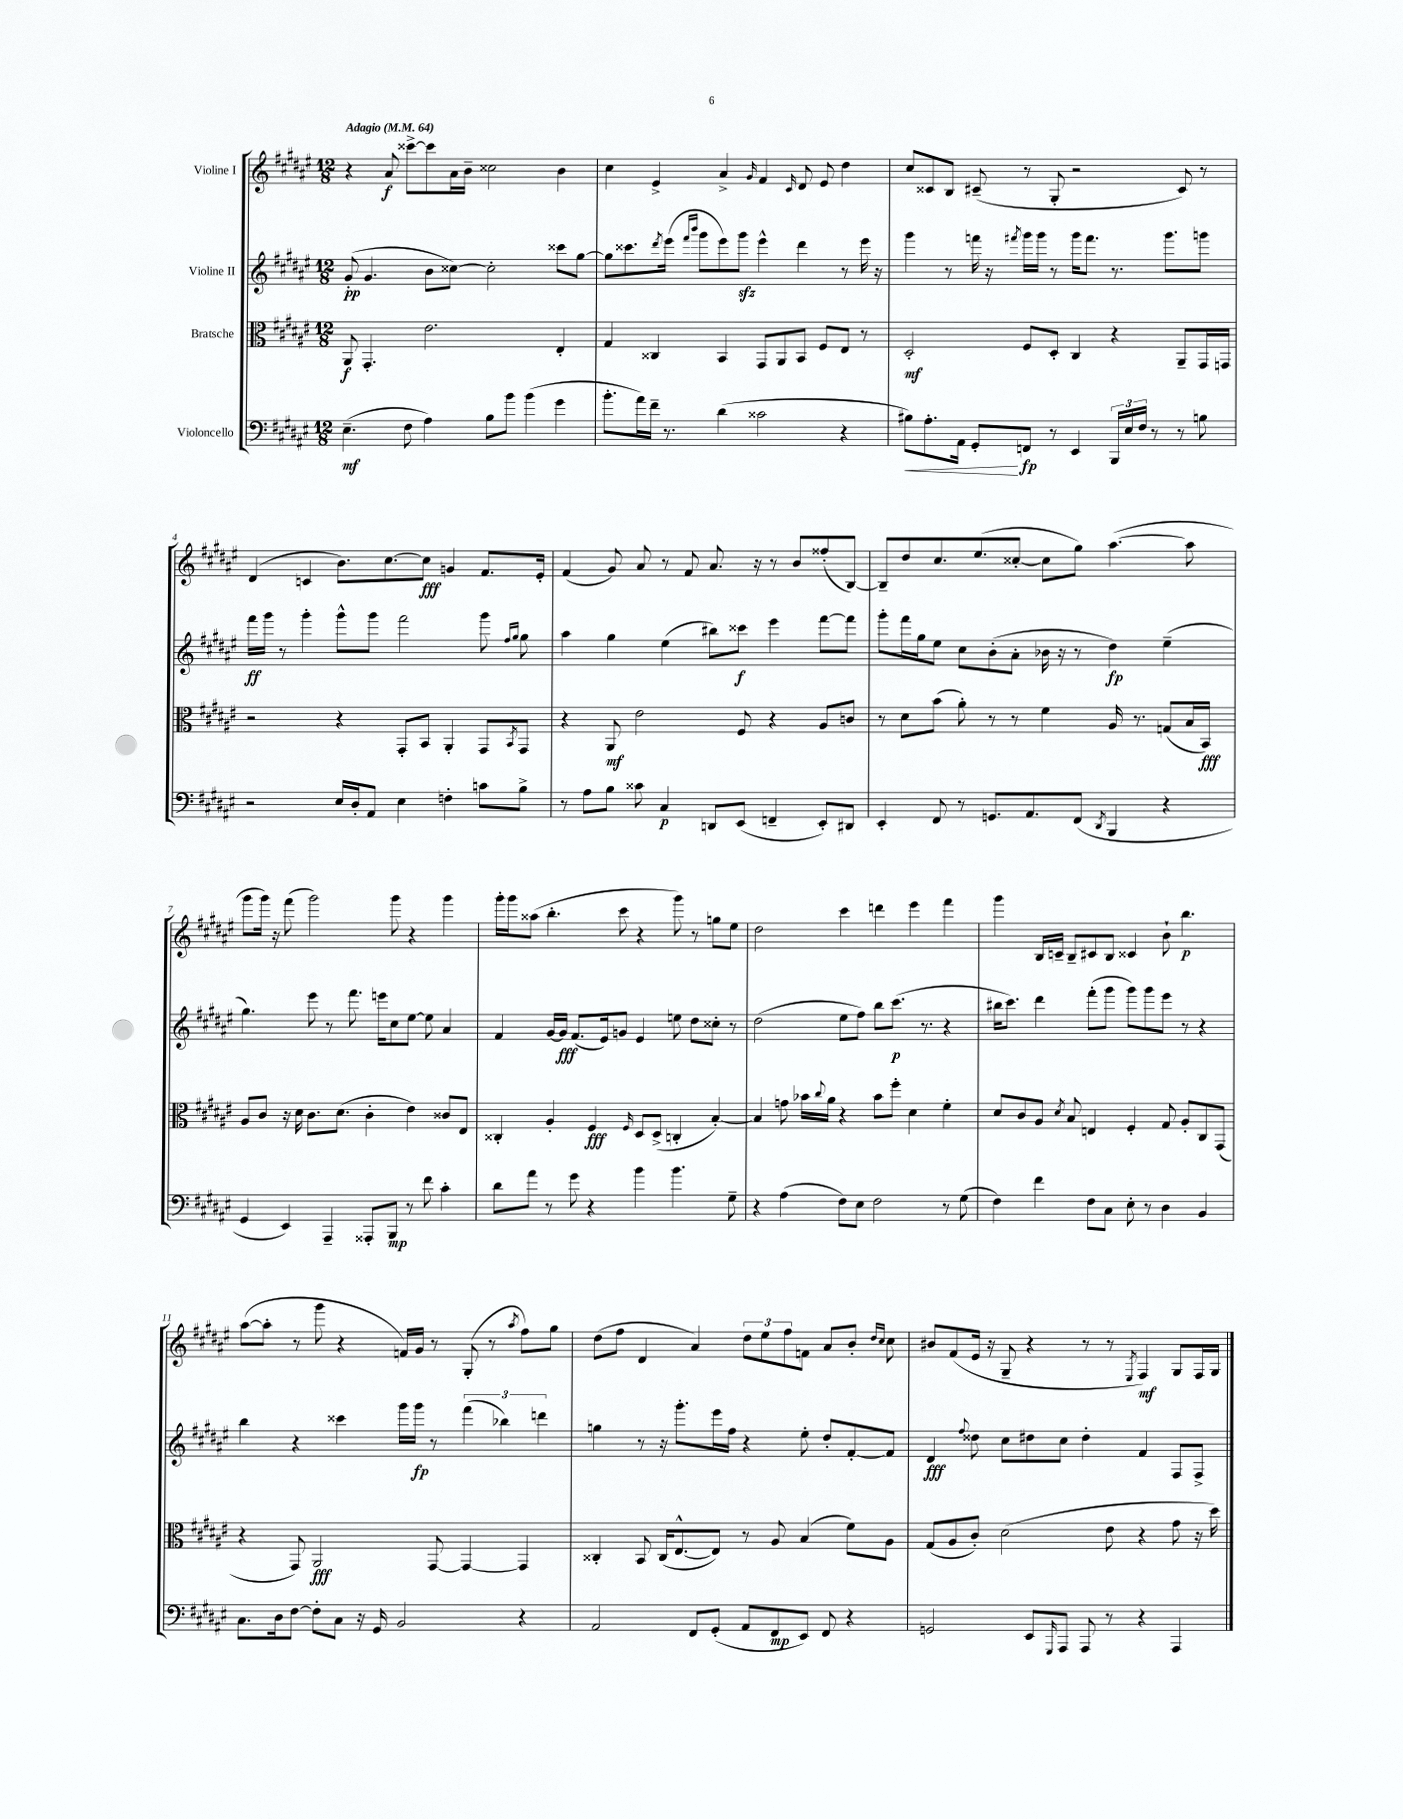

**kern	**dynam	**kern	**dynam	**kern	**dynam	**kern	**dynam
*part4	*part4	*part3	*part3	*part2	*part2	*part1	*part1
*staff4	*staff4	*staff3	*staff3	*staff2	*staff2	*staff1	*staff1
*I"Violoncello	*	*I"Bratsche	*	*I"Violine II	*	*I"Violine I	*
*clefF4	*	*clefC3	*	*clefG2	*	*clefG2	*
*k[f#c#g#d#a#e#]	*	*k[f#c#g#d#a#e#]	*	*k[f#c#g#d#a#e#]	*	*k[f#c#g#d#a#e#]	*
*M12/8	*	*M12/8	*	*M12/8	*	*M12/8	*
*MM64	*	*MM64	*	*MM64	*	*MM64	*
=1	=1	=1	=1	=1	=1	=1	=1
!	!	!	!	!	!	!LO:TX:a:B:t=Adagio	!
(4.E#~\	mf	8AA#/	f	(8g#'/	pp	4r	.
.	.	4.GG#'/	.	4.g#/	.	.	.
.	.	.	.	.	.	8a#/	f
8F#\	.	.	.	.	.	[8ccc##X^\L	.
4A#\)	.	2.e#\	.	8b\L	.	8ccc##\]	.
.	.	.	.	[8cc##X\J)	.	16a#\L	.
.	.	.	.	.	.	16b~\JJ	.
8B\L	.	.	.	2cc##'\]	.	2cc##X\	.
8b\J	.	.	.	.	.	.	.
(4b\	.	.	.	.	.	.	.
4g#\	.	4E#'/	.	8ccc##X\L	.	4b\	.
.	.	.	.	[8gg#\J	.	.	.
=2	=2	=2	=2	=2	=2	=2	=2
8.b'\L	.	4G#/	.	8gg#\L]	.	4cc#\	.
.	.	.	.	8.ccc##X\	.	.	.
16a#\L)	.	.	.	.	.	.	.
16f#~\JJ	.	4C##X/	.	.	.	4e#^/	.
.	.	.	.	8qddd#/	.	.	.
8.r	.	.	.	(16eee#\Jk	.	.	.
.	.	.	.	16qqfff#/LL	.	.	.
.	.	.	.	16qqbbb/JJ	.	.	.
.	.	.	.	8ggg#\L	.	.	.
(4d#\	.	4BB/	.	8eee#\)	.	4a#^/	.
.	.	.	.	8ggg#zz\J	.	.	.
.	.	.	.	.	.	16qqg#/	.
2c##X\	.	8GG#/L	.	4eee#^^\	.	4f#/	.
.	.	8AA#/	.	.	.	.	.
.	.	.	.	.	.	16qqc#/	.
.	.	8BB/J	.	4ddd#\	.	8d#/	.
.	.	8F#/L	.	.	.	8e#/	.
4r	.	8E#/J	.	8r	.	4dd#\	.
.	.	8r	.	16eee#\	.	.	.
.	.	.	.	16r	.	.	.
=3	=3	=3	=3	=3	=3	=3	=3
!	!LO:HP:b	!	!	!	!	!	!
8B#X\L)	<	2D#'/	mf	4ggg#\	.	8cc#/L	.
8.A#'\	.	.	.	.	.	8c##X/	.
.	.	.	.	8r	.	8B/J	.
16AA#\Jk	.	.	.	.	.	.	.
8GG#'/L	.	.	.	16fffn\	.	(8c#X~/	.
.	.	.	.	16r	.	.	.
.	.	.	.	8qfff#X/	.	.	.
8FFn/J	[ fp	8F#/L	.	16ggg#\LL	.	8r	.
.	.	.	.	16ggg#\JJ	.	.	.
8r	.	8D#'/J	.	8r	.	8G#'/	.
4EE#/	.	4C#/	.	16ggg#\KL	.	2r	.
.	.	.	.	8.fff#\J	.	.	.
24BBB/LL	.	4r	.	8.r	.	.	.
24E#/	.	.	.	.	.	.	.
24F#/JJ	.	.	.	.	.	.	.
8r	.	.	.	.	.	.	.
.	.	.	.	8.ggg#\L	.	.	.
8r	.	8AA#~/L	.	.	.	8c#/)	.
8Bn\	.	16GG#/L	.	8gggn\J	.	8r	.
.	.	16GGn/JJ	.	.	.	.	.
!!LO:LB:g=z
=4	=4	=4	=4	=4	=4	=4	=4
2r	.	2r	.	16fff#\LL	ff	(4d#/	.
.	.	.	.	16ggg#\JJ	.	.	.
.	.	.	.	8r	.	.	.
.	.	.	.	4ggg#'\	.	4cn/	.
16E#/LL	.	4r	.	8ggg#^^\L	.	8.b\L)	.
16D#'/J	.	.	.	.	.	.	.
8AA#/J	.	.	.	8ggg#\J	.	.	.
.	.	.	.	.	.	[8.cc#\	.
4E#\	.	8GG#'/L	.	2fff#\	.	.	.
.	.	8BB/J	.	.	.	8cc#\J]	fff
4Fn'\	.	4AA#'/	.	.	.	4gn/	.
8cn\L	.	8GG#/L	.	8ggg#\	.	8.f#/L	.
.	.	.	.	16qqff#/LL	.	.	.
.	.	8qBB/	.	16qqgg#/JJ	.	.	.
8B^\J	.	8GG#/J	.	8gg#\	.	.	.
.	.	.	.	.	.	16e#'/Jk	.
=5	=5	=5	=5	=5	=5	=5	=5
8r	.	4r	.	4aa#\	.	(4f#/	.
8A#\L	.	.	.	.	.	.	.
8B\J	.	8AA#/	mf	4gg#\	.	8g#/)	.
8c##X\	.	2e#\	.	.	.	8a#/	.
4C#/	p	.	.	(4ee#\	.	8r	.
.	.	.	.	.	.	8f#/	.
8DDn/L	.	.	.	8bb#X\L)	.	8.a#/	.
(8EE#/J	.	8F#/	.	8ccc##X\J	f	.	.
.	.	.	.	.	.	16r	.
4FFn~/	.	4r	.	4eee#\	.	8r	.
.	.	.	.	.	.	8b/L	.
8EE#'/L)	.	8A#/L	.	[8fff#\L	.	(8ff##X'/	.
8DD#X/J	.	8cn/J	.	8fff#\J]	.	[8B/J)	.
=6	=6	=6	=6	=6	=6	=6	=6
4EE#'/	.	8r	.	8ggg#'\L	.	8B~/L]	.
.	.	8d#\L	.	16fff#\L	.	8dd#/	.
.	.	.	.	16gg#\J	.	.	.
8FF#/	.	(8b\J	.	8ee#\J	.	8.cc#/	.
8r	.	8a#'\)	.	8cc#\L	.	.	.
.	.	.	.	.	.	(8.ee#/	.
8.GGn/L	.	8r	.	(8b'\	.	.	.
.	.	8r	.	8a#'\J	.	[8cc##X'/J	.
8.AA#/	.	.	.	.	.	.	.
.	.	4f#\	.	16b-X\	.	8cc##\L]	.
.	.	.	.	16r	.	.	.
(8FF#/J	.	.	.	8r	.	8gg#\J)	.
8qDD#/	.	.	.	.	.	.	.
4BBB/	.	16A#/	.	4dd#\)	fp	([4.aa#\	.
.	.	8.r	.	.	.	.	.
4r	.	(8Gn/L	.	(4ee#~\	.	.	.
.	.	16B/L	.	.	.	8aa#\]	.
.	.	16BB/JJ)	fff	.	.	.	.
!!LO:LB:g=z
=7	=7	=7	=7	=7	=7	=7	=7
4GG#/	.	8A#/L	.	4.gg#\)	.	8ggg#\L	.
.	.	8c#/J	.	.	.	16ggg#\Jk)	.
.	.	.	.	.	.	16r	.
4EE#/)	.	16r	.	.	.	(8fff#\	.
.	.	16d#\	.	.	.	.	.
.	.	8.c#\L	.	8eee#\	.	2ggg#\)	.
4AAA#~/	.	.	.	8r	.	.	.
.	.	(8.d#\J	.	.	.	.	.
.	.	.	.	8.fff#\	.	.	.
8AAA##X'/L	.	4c#'\	.	.	.	.	.
.	.	.	.	16eeen\KL	.	.	.
8BBB/J	mp	.	.	8cc#\	.	8ggg#\	.
8r	.	4e#\)	.	[8ee#\J	.	4r	.
8f#\	.	.	.	8ee#\]	.	.	.
4c#'\	.	8c##X/L	.	4a#/	.	4ggg#\	.
.	.	8E#/J	.	.	.	.	.
=8	=8	=8	=8	=8	=8	=8	=8
8d#\L	.	4C##X'/	.	4f#/	.	16ggg#'\LL	.
.	.	.	.	.	.	16ggg#\J	.
8a#\J	.	.	.	.	.	(8aa##X\J	.
8r	.	4A#'/	.	[16g#/LL	.	4.bb'\	.
.	.	.	.	16g#/JJ]	fff	.	.
8g#\	.	.	.	(8.f#/L	.	.	.
4r	.	4F#/	fff	.	.	.	.
.	.	.	.	16e#/k)	.	.	.
.	.	.	.	8gn/J	.	8ccc#\	.
.	.	16qqF#/	.	.	.	.	.
4b\	.	8D#/L	.	4e#/	.	4r	.
.	.	(8D#^/J	.	.	.	.	.
4.b\	.	4Cn'/	.	8een\	.	8ggg#\)	.
.	.	.	.	8dd#\L	.	8r	.
.	.	[4B'/)	.	8cc##X'\J	.	8ggn\L	.
8G#~\	.	.	.	8r	.	8ee#\J	.
=9	=9	=9	=9	=9	=9	=9	=9
4r	.	4B/]	.	(2dd#\	.	2dd#\	.
(4A#\	.	8gn\	.	.	.	.	.
.	.	16b-X\LL	.	.	.	.	.
.	.	8qqcc#/	.	.	.	.	.
.	.	16a#\JJ	.	.	.	.	.
8F#\L)	.	4r	.	8ee#\L	.	4ccc#\	.
8E#\J	.	.	.	8ff#\J)	.	.	.
2F#\	.	8b-\L	.	8bb\L	.	4dddn\	.
.	.	8ff#'\J	.	(8.ccc#\J	p	.	.
.	.	4d#\	.	.	.	4eee#\	.
.	.	.	.	8.r	.	.	.
8r	.	4f#'\	.	4r	.	4fff#\	.
(8G#\	.	.	.	.	.	.	.
=10	=10	=10	=10	=10	=10	=10	=10
4F#\)	.	8d#/L	.	16bb#X\KL	.	4ggg#\	.
.	.	.	.	8.ccc#\J)	.	.	.
.	.	8c#/	.	.	.	.	.
4f#\	.	8A#/J	.	4ddd#\	.	16B/LL	.
.	.	.	.	.	.	16cn~/JJ	.
.	.	8qd#/	.	.	.	.	.
.	.	8B/	.	.	.	8B~/L	.
8F#\L	.	4En/	.	(8fff#'\L	.	8c#X/	.
8C#\J	.	.	.	8ggg#\J	.	8B/J	.
8E#'\	.	4F#'/	.	8ggg#\L)	.	4c##X/	.
8r	.	.	.	8ggg#\	.	.	.
4D#\	.	8G#/	.	8eee#\J	.	8b`\	.
.	.	8A#'/L	.	8r	.	4.bb\	p
4BB/	.	8C#/	.	4r	.	.	.
.	.	(8GG#/J	.	.	.	.	.
!!LO:LB:g=z
=11	=11	=11	=11	=11	=11	=11	=11
8.C#\L	.	4r	.	4bb\	.	([8aa#\L	.
.	.	.	.	.	.	8aa#'\J]	.
16D#\k	.	.	.	.	.	.	.
[8F#\J	.	8GG#/)	.	4r	.	8r	.
8F#'\L]	.	2AA#/	fff	.	.	8ggg#\	.
8C#\J	.	.	.	4ccc##X\	.	4r	.
16r	.	.	.	.	.	.	.
16GG#/	.	.	.	.	.	.	.
2BB/	.	.	.	16ggg#\LL	.	16fn/LL)	.
.	.	.	.	16ggg#\JJ	fp	16g#/JJ	.
.	.	[8GG#/	.	8r	.	8r	.
.	.	4GG#/_	.	(6fff#\	.	(8G#'/	.
.	.	.	.	.	.	8r	.
.	.	.	.	6bb-X\)	.	.	.
.	.	.	.	.	.	8qaa#/	.
4r	.	4GG#/]	.	.	.	8ff#\L)	.
.	.	.	.	6dddn\	.	.	.
.	.	.	.	.	.	8gg#\J	.
=12	=12	=12	=12	=12	=12	=12	=12
2AA#/	.	4C##X'/	.	4ggn\	.	(8dd#\L	.
.	.	.	.	.	.	8ff#\J	.
.	.	8BB/	.	8r	.	4d#/	.
.	.	(16C##/KL	.	16r	.	.	.
.	.	[8.E#^^/	.	8.ggg#'\L	.	.	.
8FF#/L	.	.	.	.	.	4a#/)	.
(8GG#'/J	.	8E#/J])	.	16eee#\L	.	.	.
.	.	.	.	16ff#\JJ	.	.	.
8AA#/L	.	8r	.	4r	.	12dd#\L	.
.	.	.	.	.	.	12ee#\	.
8FF#/	mp	8A#/	.	.	.	.	.
.	.	.	.	.	.	12ff#\	.
8EE#/J)	.	(4B/	.	8ee#'\	.	8fn\J	.
8FF#/	.	.	.	8dd#'/L	.	8a#/L	.
4r	.	8f#\L)	.	[8f#'/	.	8b'/J	.
.	.	.	.	.	.	16qqdd#/LL	.
.	.	.	.	.	.	16qqcc#/JJ	.
.	.	8A#\J	.	8f#/J]	.	8cc#\	.
=13	=13	=13	=13	=13	=13	=13	=13
2GGn/	.	(8G#/L	.	4d#/	fff	8b#X/L	.
.	.	8A#/	.	.	.	(8f#/	.
.	.	.	.	8qqff#/	.	.	.
.	.	8c#'/J)	.	8dd##X\	.	16e#/Jk	.
.	.	.	.	.	.	16r	.
.	.	(2d#\	.	8cc#\L	.	8G#~/	.
8EE#/L	.	.	.	8dd#X\	.	4r	.
16qqGGG#/	.	.	.	.	.	.	.
8AAA#/J	.	.	.	8cc#\J	.	.	.
8AAA#/	.	.	.	4dd#'\	.	8r	.
8r	.	8e#\	.	.	.	8r	.
.	.	.	.	.	.	8qE#/	.
4r	.	4r	.	4f#/	.	4F#/)	mf
4AAA#/	.	8g#\	.	8F#/L	.	8G#/L	.
.	.	16r	.	8F#^/J	.	16F#/L	.
.	.	16dd#\)	.	.	.	16G#/JJ	.
==	==	==	==	==	==	==	==
*-	*-	*-	*-	*-	*-	*-	*-
